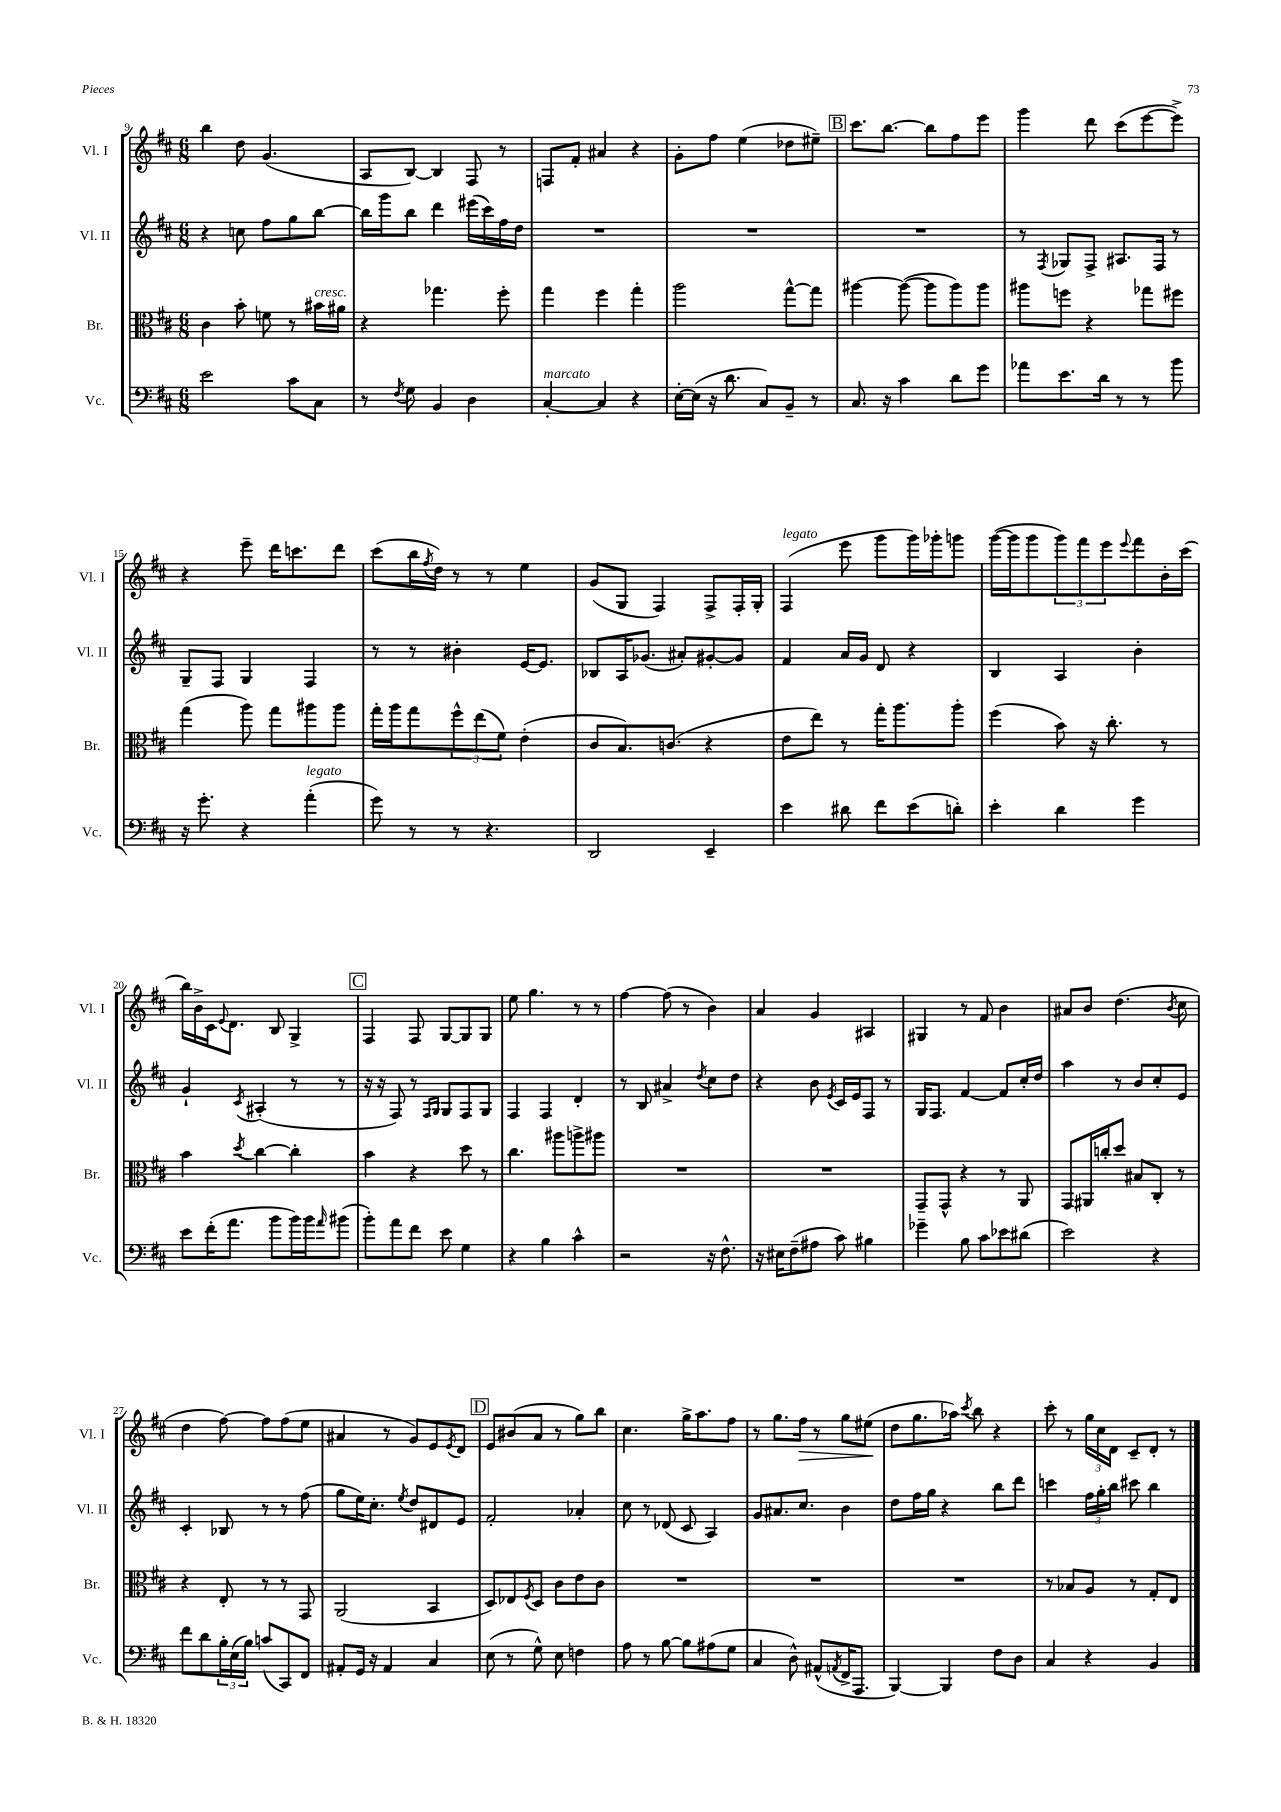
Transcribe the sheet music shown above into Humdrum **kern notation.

**kern	**kern	**kern	**kern	**dynam
*part4	*part3	*part2	*part1	*part1
*staff4	*staff3	*staff2	*staff1	*staff1
*I"Vc.	*I"Br.	*I"Vl. II	*I"Vl. I	*
*I'Vc.	*I'Br.	*I'Vl. II	*I'Vl. I	*
*clefF4	*clefC3	*clefG2	*clefG2	*
*k[f#c#]	*k[f#c#]	*k[f#c#]	*k[f#c#]	*
*M6/8	*M6/8	*M6/8	*M6/8	*
=9	=9	=9	=9	=9
2e\	4c#\	4r	4bb\	.
.	8b'\	8ccn\	8dd\	.
.	8fn\	8ff#\L	(4.g/	.
8c#\L	8r	8gg\	.	.
!	!LO:TX:a:i:t=cresc.	!	!	!
8C#\J	16b#X\LL	[8bb\J	.	.
.	16a#X\JJ	.	.	.
=10	=10	=10	=10	=10
8r	4r	16bb\LL]	8A/L	.
.	.	16ggg\J	.	.
8qF#/	.	.	.	.
8G\	.	8bb\J	[8B/J)	.
4BB/	4.gg-X\	4ddd\	4B/]	.
4D\	.	(16eee#X\LL	8F#/	.
.	.	16ccc#\)	.	.
.	8ff#'\	16ff#\	8r	.
.	.	16dd\JJ	.	.
=11	=11	=11	=11	=11
!LO:TX:a:i:t=marcato	!	!	!	!
[4C#'/	4gg\	2.r	8Fn/L	.
.	.	.	8f#'/J	.
4C#/]	4ff#\	.	4a#X/	.
4r	4gg'\	.	4r	.
=12	=12	=12	=12	=12
[16E'\LL	2aa\	2.r	8g'\L	.
(16E\JJ]	.	.	.	.
16r	.	.	8ff#\J	.
8.d\	.	.	.	.
.	.	.	(4ee\	.
8C#/L)	.	.	.	.
8BB~/J	[8gg^^\L	.	8dd-X\L	.
8r	8gg\J]	.	8ee#X~\J)	.
!!LO:REH:place=s1:t=B
=13	=13	=13	=13	=13
8.C#/	[4aa#X\	2.r	8.ccc#\L	.
16r	.	.	[8.bb\J	.
4c#\	(8aa#\_	.	.	.
.	8aa#\L]	.	8bb\L]	.
8d\L	8aa#\)	.	8ff#\	.
8g\J	8aa#\J	.	8eee\J	.
=14	=14	=14	=14	=14
8a-X\L	8aa#X\L	8r	4ggg\	.
.	.	8qF#/	.	.
8.e\	8ffn\J	8G-X/L	.	.
.	4r	8F#^/J	8ddd\	.
16d\Jk	.	.	.	.
8r	.	8.A#X/L	(8ccc#\L	.
8r	8gg-X\L	.	[8eee\	.
.	.	16F#/Jk	.	.
8b\	8ff#X\J	8r	8eee^\J])	.
!!LO:LB:g=z
=15	=15	=15	=15	=15
16r	(4gg\	8G~/L	4r	.
8.g'\	.	.	.	.
.	.	8F#/J	.	.
4r	8aa\)	4G/	8eee~\	.
.	8gg\L	.	16ddd\KL	.
.	.	.	8.cccn\	.
!LO:TX:a:i:t=legato	!	!	!	!
(4a'\	8aa#X\	4F#/	.	.
.	8aa#\J	.	8ddd\J	.
=16	=16	=16	=16	=16
8g\)	16gg'\LL	8r	(8ccc#\L	.
.	16aa\J	.	.	.
8r	8gg\	8r	16bb\L	.
.	.	.	8qff#/	.
.	.	.	16dd\JJ)	.
8r	12ff#^^\	4b#X'\	8r	.
.	(12ee\	.	.	.
4.r	.	.	8r	.
.	12f#\J)	.	.	.
.	(4e'\	[16e/KL	4ee\	.
.	.	8.e/J]	.	.
=17	=17	=17	=17	=17
2DD/	8c#/L	8B-X/L	(8g/L	.
.	8.B/)	16A/K	8G/J	.
.	.	(8.g-X/J	.	.
.	.	.	4F#/)	.
.	(8.cn/J	.	.	.
.	.	8a#X'/L)	.	.
4EE~/	4r	[8g#X'/	8F#^/L	.
.	.	8g#/J]	16F#'/L	.
.	.	.	16G'/JJ	.
=18	=18	=18	=18	=18
!	!	!	!LO:TX:a:i:t=legato	!
4e\	8e\L	4f#/	(4F#/	.
.	8ee\J)	.	.	.
8d#X\	8r	16a/LL	8eee\	.
.	.	16g/JJ	.	.
8f#\L	16gg'\KL	8d/	8ggg\L	.
.	8.aa\	.	.	.
(8e\	.	4r	16ggg\L)	.
.	.	.	16ggg-X'\J	.
8dn'\J)	8aa'\J	.	8gggn\J	.
=19	=19	=19	=19	=19
4e'\	(4ff#\	4B/	([16ggg\LL	.
.	.	.	16ggg\J]	.
.	.	.	8ggg\	.
4d\	8b\)	4A/	12ggg\)	.
.	.	.	12fff#\	.
.	16r	.	.	.
.	.	.	12eee\	.
.	8.cc#'\	.	.	.
.	.	.	8qqeee/	.
4g\	.	4b'\	8fff#\	.
.	8r	.	16b'\L	.
.	.	.	(16ccc#\JJ	.
!!LO:LB:g=z
=20	=20	=20	=20	=20
8e\L	4b\	4g`/	16bb\LL)	.
.	.	.	16b^\	.
(16f#'\K	.	.	16c#\J	.
.	.	.	8qqe/	.
8.a\J	.	.	8.d\J	.
.	8qdd/	8qc#/	.	.
.	[4cc#\	(4A#X'/	.	.
8b\L	.	.	8B/	.
16b\L)	4cc#'\]	8r	4G^/	.
16b\J	.	.	.	.
16qqa/	.	.	.	.
(8b#X\J	.	8r	.	.
!!LO:REH:place=s1:t=C
=21	=21	=21	=21	=21
8b'\L)	4b\	16r	4F#/	.
.	.	16r	.	.
8a\	.	8F#/)	.	.
8f#\J	4r	8r	8F#/	.
.	.	16qqF#/LL	.	.
.	.	16qqG/JJ	.	.
8e\	.	8G/L	[8G/L	.
4G\	8dd\	8F#/	8G/]	.
.	8r	8G/J	8G/J	.
=22	=22	=22	=22	=22
4r	4.cc#\	4F#/	8ee\	.
.	.	.	4.gg\	.
4B\	.	4F#/	.	.
.	8aa#X\L	.	.	.
4c#^^\	8aan^\	4d'/	8r	.
.	8aa#X\J	.	8r	.
=23	=23	=23	=23	=23
2r	2.r	8r	[4ff#\	.
.	.	8B/	.	.
.	.	4a#X^/	(8ff#\]	.
.	.	.	8r	.
.	.	8qdd/	.	.
16r	.	8cc#\L	4b\)	.
8.F#^^\	.	.	.	.
.	.	8dd\J	.	.
=24	=24	=24	=24	=24
16r	2.r	4r	4a/	.
16E#X\KL	.	.	.	.
(8F#~\	.	.	.	.
8A#X\J	.	8b\	4g/	.
.	.	8qe/	.	.
8c#\)	.	16c#/LL	.	.
.	.	16e/J	.	.
4B#X\	.	8F#/J	4A#X/	.
.	.	8r	.	.
=25	=25	=25	=25	=25
4g-X~\	8GG~/L	16G/KL	4G#X/	.
.	.	8.F#/J	.	.
.	8GG^^/J	.	.	.
8B\	4r	[4f#/	8r	.
8c#\L	.	.	8f#/	.
8e-X\	8r	8f#/L]	4b\	.
(8d#X\J	8AA/	16cc#'/L	.	.
.	.	16dd/JJ	.	.
=26	=26	=26	=26	=26
2e\)	8GG/L	4aa\	8a#X/L	.
.	16AA#X/L	.	8b/J	.
.	16ccn'/J	.	.	.
.	8dd/J	8r	(4.dd\	.
.	8B#X/L	8b/L	.	.
4r	8C#'/J	8cc#'/	.	.
.	.	.	8qb/	.
.	8r	8e/J	8cc#\	.
!!LO:LB:g=z
=27	=27	=27	=27	=27
8f#\L	4r	4c#'/	4dd\	.
8d\	.	.	.	.
24B'\L	8E'/	8B-X/	[8ff#\)	.
(24E\	.	.	.	.
24B\JJ)	.	.	.	.
(8cn/L	8r	8r	8ff#\L]	.
8CC#/)	8r	8r	(8ff#\	.
8FF#/J	8GG/	(8ff#\	8ee\J	.
=28	=28	=28	=28	=28
8AA#X'/L	(2AA/	8gg\L	4a#X/	.
16GG/Jk	.	16ee\K)	.	.
16r	.	8.cc#'\J	.	.
4AA#/	.	.	8r	.
.	.	8qee/	.	.
.	.	8dd/L	8g/L)	.
4C#/	4BB/	8d#X/	8e/	.
.	.	.	8qe/	.
.	.	8e/J	8d/J	.
!!LO:REH:place=s1:t=D
=29	=29	=29	=29	=29
(8E\	8D/L)	2f#'/	8e/L	.
8r	8E-X/	.	(8b#X/	.
.	8qF#/	.	.	.
8G^^\)	8D/J	.	8a/J	.
8E\	8c#\L	.	8r	.
4Fn\	8e\	4a-X'/	8gg\L)	.
.	8c#\J	.	8bb\J	.
=30	=30	=30	=30	=30
8A\	2.r	8cc#\	4.cc#\	.
8r	.	8r	.	.
[8B\	.	(8d-X/	.	.
8B\L]	.	8c#/	16gg^\KL	.
.	.	.	8.aa\	.
(8A#X\	.	4A/)	.	.
8G\J	.	.	8ff#\J	.
=31	=31	=31	=31	=31
4C#/	2.r	8g/L	8r	.
.	.	8.a#X/	8.gg\L	.
8D^^\)	.	.	.	.
!	!	!	!	!LO:HP:b
.	.	8.cc#/J	16ff#\Jk	>
(8AA#X^^/L	.	.	8r	.
8qAAn/	.	.	.	.
16FF#^/K	.	4b\	8gg\L	.
8.AAA/J	.	.	.	.
.	.	.	(8ee#X\J	.
.	.	.	.	]
=32	=32	=32	=32	=32
[4BBB/)	2.r	8dd\L	8dd\L	.
.	.	16ff#\L	8.gg\	.
.	.	16gg\JJ	.	.
4BBB/]	.	4r	.	.
.	.	.	16aa-X\Jk)	.
.	.	.	8qccc#/	.
.	.	.	8bb\	.
8F#\L	.	8bb\L	4r	.
8D\J	.	8ddd\J	.	.
=33	=33	=33	=33	=33
4C#/	8r	4cccn\	8ccc#'\	.
.	8B-X/L	.	8r	.
4r	8A/J	24ff#\LL	24gg\LL	.
.	.	24gg'\	24cc#\	.
.	.	24bb\JJ	24d\JJ	.
.	8r	8ccc#X\	8c#~/L	.
4BB/	8G'/L	4bb\	8d'/J	.
.	8E/J	.	8r	.
==	==	==	==	==
*-	*-	*-	*-	*-
